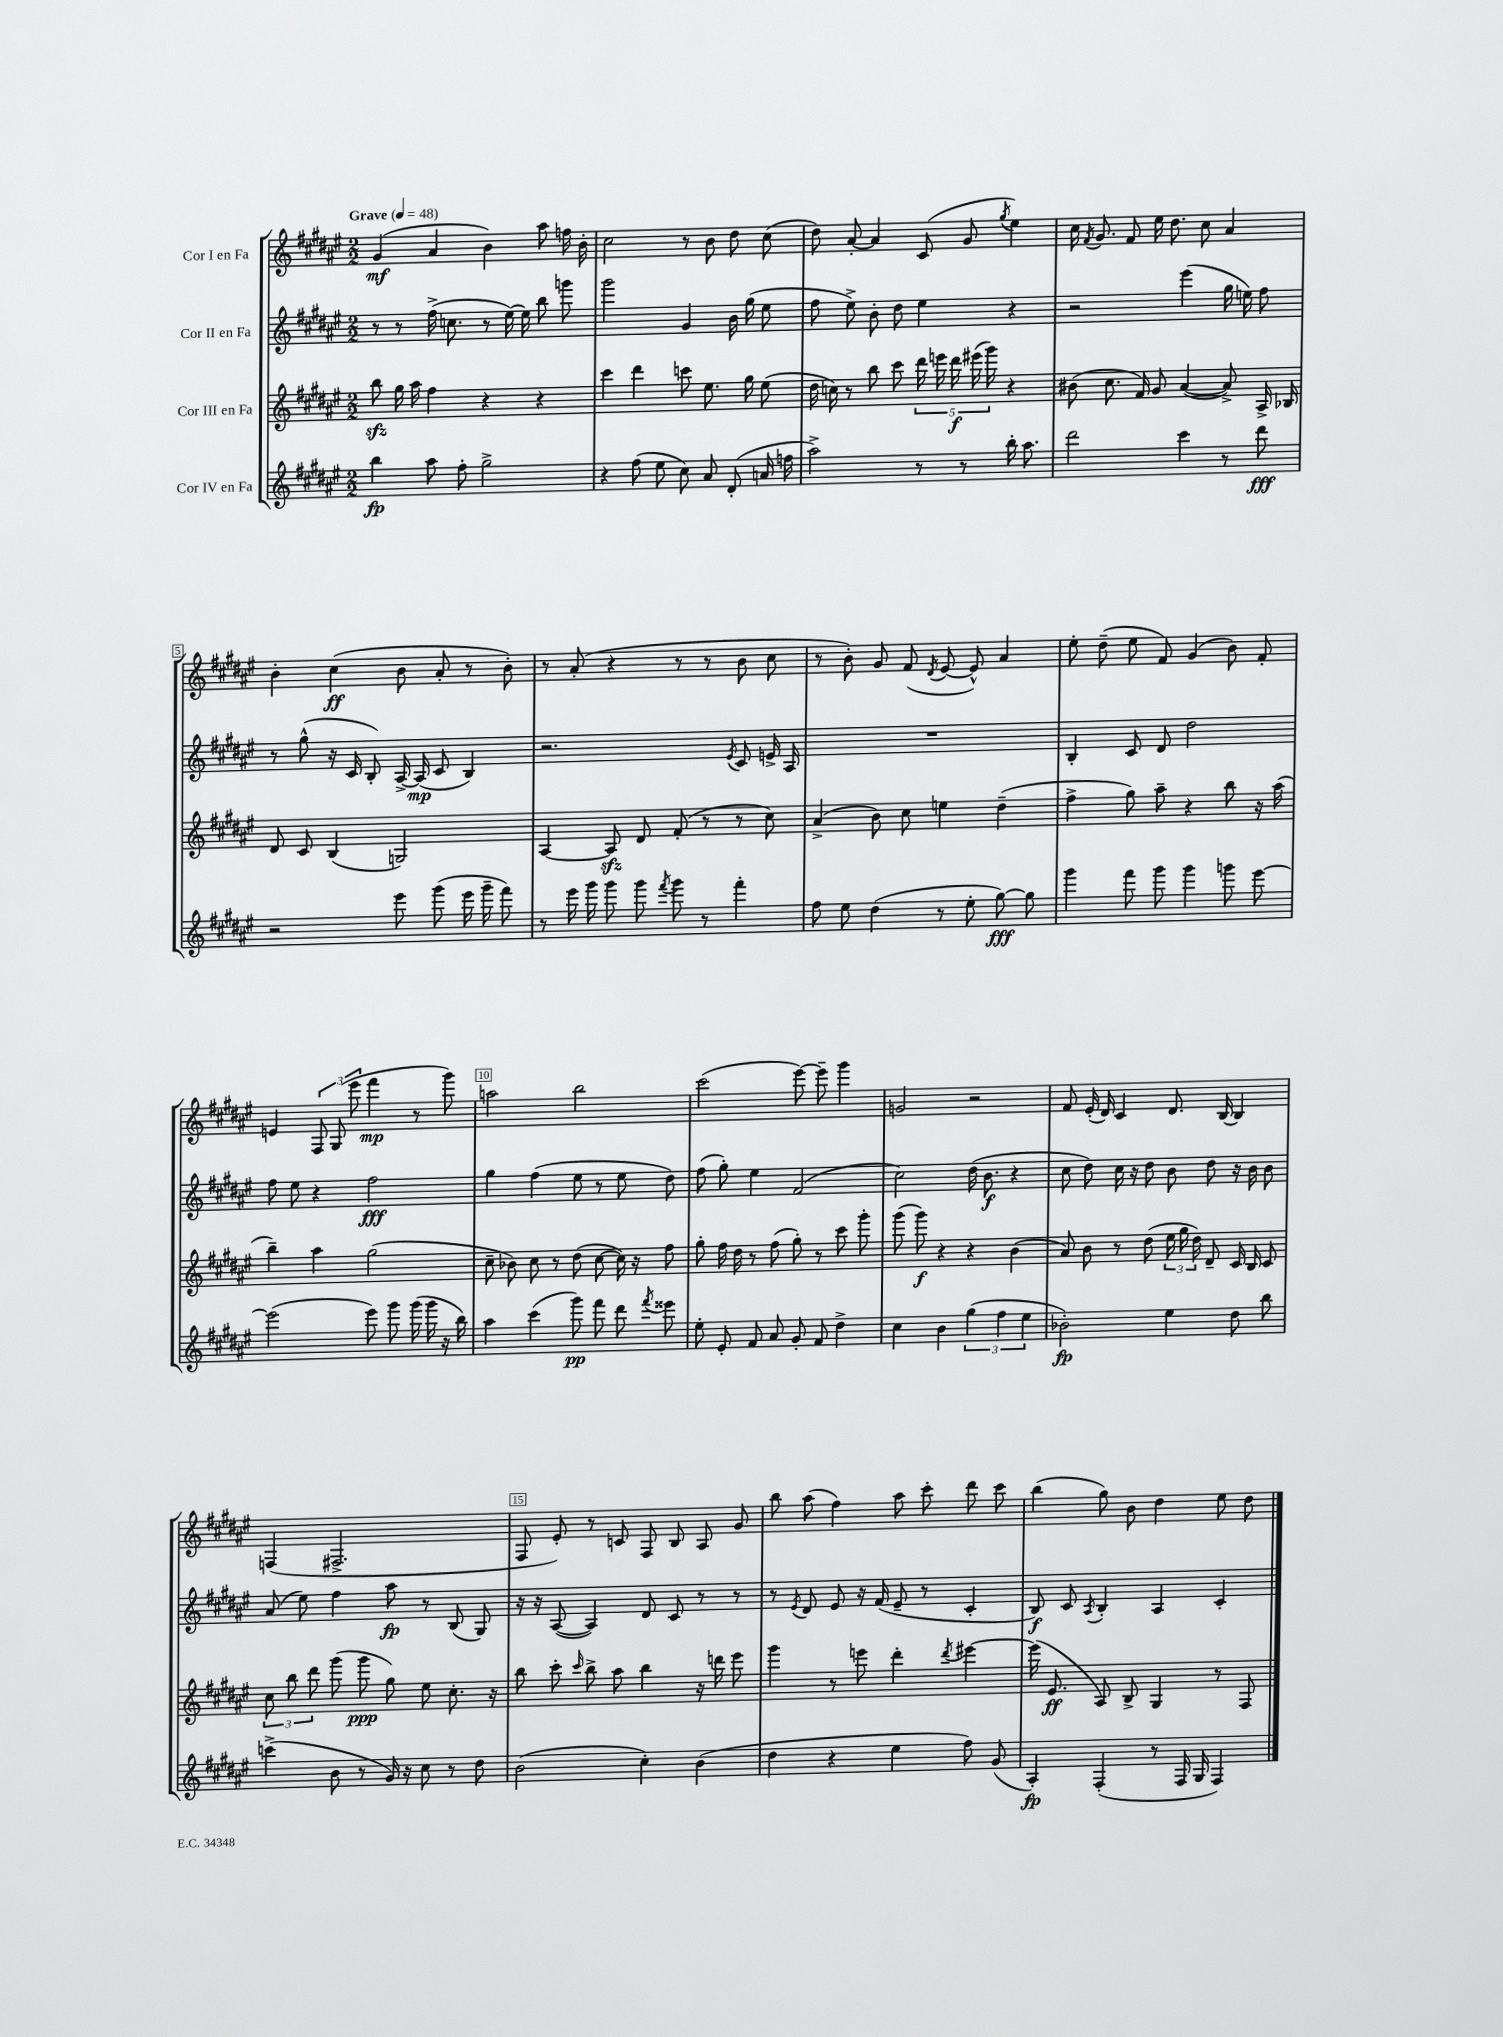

**kern	**dynam	**kern	**dynam	**kern	**dynam	**kern	**dynam
*part4	*part4	*part3	*part3	*part2	*part2	*part1	*part1
*staff4	*staff4	*staff3	*staff3	*staff2	*staff2	*staff1	*staff1
*I"Cor IV en Fa	*	*I"Cor III en Fa	*	*I"Cor II en Fa	*	*I"Cor I en Fa	*
*clefG2	*	*clefG2	*	*clefG2	*	*clefG2	*
*k[f#c#g#d#a#e#]	*	*k[f#c#g#d#a#e#]	*	*k[f#c#g#d#a#e#]	*	*k[f#c#g#d#a#e#]	*
*M2/2	*	*M2/2	*	*M2/2	*	*M2/2	*
*MM48	*	*MM48	*	*MM48	*	*MM48	*
=1	=1	=1	=1	=1	=1	=1	=1
!	!	!	!	!	!	!LO:TX:a:B:t=Grave	!
4bb\	fp	8bbzz\	.	8r	.	(4g#/	mf
.	.	16gg#\	.	8r	.	.	.
.	.	16aa#\	.	.	.	.	.
8aa#\	.	4ff#\	.	(16ff#^\	.	4a#/	.
.	.	.	.	8.ccn\	.	.	.
8ff#'\	.	.	.	.	.	.	.
2gg#^\	.	4r	.	8r	.	4b\)	.
.	.	.	.	[16ee#\)	.	.	.
.	.	.	.	16ee#\]	.	.	.
.	.	4r	.	8bb\	.	8aa#\	.
.	.	.	.	8gggn\	.	16ffn\	.
.	.	.	.	.	.	16b'\	.
=2	=2	=2	=2	=2	=2	=2	=2
4r	.	4ccc#\	.	2ggg#\	.	2cc#\	.
(8ff#\	.	4ddd#\	.	.	.	.	.
8ee#\	.	.	.	.	.	.	.
8cc#\)	.	8cccn\	.	4g#/	.	8r	.
8a#/	.	8.ee#\	.	.	.	8b\	.
(8d#'/	.	.	.	16b\	.	8dd#\	.
.	.	16gg#\	.	(16gg#\	.	.	.
16an/	.	(8ee#\	.	8ee#\	.	(8cc#\	.
16ffn\	.	.	.	.	.	.	.
=3	=3	=3	=3	=3	=3	=3	=3
2aa#^\)	.	16dd#\	.	8ff#\	.	8dd#\)	.
.	.	16ccn\)	.	.	.	.	.
.	.	8r	.	8ee#^\)	.	[8a#'/	.
.	.	8bb\	.	8b'\	.	4a#/]	.
.	.	8ccc#\	.	8dd#\	.	.	.
8r	.	20ddd#\	.	4ee#\	.	(8c#/	.
.	.	20eeen\	.	.	.	.	.
.	.	20ddd#\	f	.	.	.	.
8r	.	.	.	.	.	8g#/	.
.	.	(20eee#X\	.	.	.	.	.
.	.	20ggg#\)	.	.	.	.	.
.	.	.	.	.	.	8qgg#/	.
16bb'\	.	4r	.	4r	.	4ee#\)	.
8.aa#\	.	.	.	.	.	.	.
=4	=4	=4	=4	=4	=4	=4	=4
2ddd#\	.	(8b#X\	.	2r	.	16cc#\	.
.	.	.	.	.	.	8qf#/	.
.	.	.	.	.	.	8.g#/	.
.	.	8.cc#\	.	.	.	.	.
.	.	.	.	.	.	8f#/	.
.	.	16f#/)	.	.	.	.	.
.	.	8g#/	.	.	.	16ee#\	.
.	.	.	.	.	.	8.dd#\	.
4ccc#\	.	([4a#/	.	(4eee#\	.	.	.
.	.	.	.	.	.	8cc#\	.
8r	.	8a#^/])	.	16gg#\	.	4a#/	.
.	.	.	.	16een\)	.	.	.
8ddd#\	fff	16A#^/	.	8ff#\	.	.	.
.	.	16B-X/	.	.	.	.	.
!!LO:LB:g=z
=5	=5	=5	=5	=5	=5	=5	=5
2r	.	8d#/	.	8r	.	4b'\	.
.	.	8c#/	.	(8gg#^^\	.	.	.
.	.	(4B/	.	16r	.	(4cc#\	ff
.	.	.	.	16c#/	.	.	.
.	.	.	.	8B'/)	.	.	.
8eee#\	.	2Gn/)	.	[16A#^/	.	8b\	.
.	.	.	.	(16A#/]	mp	.	.
(8ggg#\	.	.	.	8c#/	.	8a#'/	.
16eee#\	.	.	.	4B/)	.	8r	.
16ggg#~\	.	.	.	.	.	.	.
8fff#\)	.	.	.	.	.	8b'\)	.
=6	=6	=6	=6	=6	=6	=6	=6
8r	.	[4A#/	.	2.r	.	8r	.
16eee#\	.	.	.	.	.	(8a#'/	.
16ggg#\	.	.	.	.	.	.	.
8ggg#\	.	8A#zz/]	.	.	.	4r	.
8ggg#\	.	8d#/	.	.	.	.	.
8qfff#/	.	.	.	.	.	.	.
8ggg#\	.	(8f#'/	.	.	.	8r	.
8r	.	8r	.	.	.	8r	.
.	.	.	.	8qe#/	.	.	.
4fff#'\	.	8r	.	8c#/	.	8b\	.
.	.	8cc#\)	.	16en^/	.	8cc#\	.
.	.	.	.	16A#/	.	.	.
=7	=7	=7	=7	=7	=7	=7	=7
8ff#\	.	(4a#^/	.	1r	.	8r	.
8ee#\	.	.	.	.	.	8b'\)	.
(4dd#\	.	8b\)	.	.	.	8g#/	.
.	.	8cc#\	.	.	.	(8f#/	.
.	.	.	.	.	.	8qd#/	.
8r	.	4een\	.	.	.	[8e#/	.
8ee#'\	.	.	.	.	.	8e#^^/])	.
[8gg#\)	fff	(4dd#~\	.	.	.	4a#/	.
8gg#\]	.	.	.	.	.	.	.
=8	=8	=8	=8	=8	=8	=8	=8
4ggg#\	.	4ff#^\	.	4B'/	.	8ee#'\	.
.	.	.	.	.	.	(8dd#~\	.
8fff#\	.	8gg#\)	.	8c#/	.	8ee#\	.
8ggg#\	.	8aa#~\	.	8d#/	.	8f#/)	.
4ggg#\	.	4r	.	2dd#\	.	(4g#/	.
8gggn\	.	8bb\	.	.	.	8b\)	.
[8eee#\	.	16r	.	.	.	8f#'/	.
.	.	(16aa#\	.	.	.	.	.
!!LO:LB:g=z
=9	=9	=9	=9	=9	=9	=9	=9
(2eee#\]	.	4bb~\)	.	8ff#\	.	4en/	.
.	.	.	.	8ee#\	.	.	.
.	.	4aa#\	.	4r	.	12F#/	.
.	.	.	.	.	.	(12G#/	.
.	.	.	.	.	.	12eee#\	.
8eee#\)	.	(2gg#\	.	2ff#\	fff	4fff#\	mp
8ggg#\	.	.	.	.	.	.	.
(16ggg#\	.	.	.	.	.	8r	.
16ggg#\	.	.	.	.	.	.	.
16r	.	.	.	.	.	8ggg#\)	.
16bb\)	.	.	.	.	.	.	.
=10	=10	=10	=10	=10	=10	=10	=10
4aa#\	.	8cc#~\	.	4gg#\	.	2aan\	.
.	.	8b-X\)	.	.	.	.	.
(4ccc#\	.	8cc#\	.	(4ff#\	.	.	.
.	.	8r	.	.	.	.	.
8ggg#\)	pp	(8dd#\	.	8ee#\	.	2bb\	.
8fff#\	.	[8cc#\	.	8r	.	.	.
8ddd#\	.	16cc#\])	.	8ee#\	.	.	.
.	.	16r	.	.	.	.	.
8qfff#/	.	.	.	.	.	.	.
8eee##X\	.	8ff#\	.	8dd#\)	.	.	.
=11	=11	=11	=11	=11	=11	=11	=11
8ee#'\	.	8gg#'\	.	(8ff#\	.	(2ccc#\	.
8e#'/	.	16ff#\	.	8gg#'\)	.	.	.
.	.	16dd#\	.	.	.	.	.
8f#/	.	8r	.	4ee#\	.	.	.
8a#/	.	(8ff#\	.	.	.	.	.
8g#'/	.	8gg#'\)	.	(2f#/	.	[8eee#\)	.
8f#/	.	8r	.	.	.	8eee#~\]	.
4dd#^\	.	8ccc#\	.	.	.	4ggg#\	.
.	.	8ggg#'\	.	.	.	.	.
=12	=12	=12	=12	=12	=12	=12	=12
4cc#\	.	(8ggg#\	.	2cc#\)	.	2gn/	.
.	.	8ggg#\)	f	.	.	.	.
4b\	.	4r	.	.	.	.	.
(6gg#\	.	4r	.	(16dd#\	.	2r	.
.	.	.	.	8.b\	f	.	.
6ff#\	.	.	.	.	.	.	.
.	.	(4b\	.	4r	.	.	.
6ee#\	.	.	.	.	.	.	.
=13	=13	=13	=13	=13	=13	=13	=13
2b-X'\)	fp	8a#/)	.	8cc#\	.	8f#/	.
.	.	8b\	.	8dd#\)	.	(16e#'/	.
.	.	.	.	.	.	16d#/)	.
.	.	8r	.	16cc#\	.	4c#/	.
.	.	.	.	16r	.	.	.
.	.	(8dd#\	.	8dd#\	.	.	.
4ee#\	.	24ee#\	.	8b\	.	8.d#/	.
.	.	24gg#\	.	.	.	.	.
.	.	24dd#\)	.	.	.	.	.
.	.	8d#~/	.	8dd#\	.	.	.
.	.	.	.	.	.	[16B/	.
8dd#\	.	16c#/	.	16r	.	4B/]	.
.	.	16B/	.	16b\	.	.	.
8bb\	.	8c#/	.	8b\	.	.	.
!!LO:LB:g=z
=14	=14	=14	=14	=14	=14	=14	=14
(4cccn^\	.	12cc#\	.	(8a#/	.	(4Fn/	.
.	.	12bb\	.	.	.	.	.
.	.	.	.	8ee#\)	.	.	.
.	.	12ddd#\	.	.	.	.	.
8b\	.	(8ggg#\	.	4ff#\	.	2.F#X^/	.
8r	.	8ggg#\	ppp	.	.	.	.
16g#/)	.	8gg#\)	.	8aa#\	fp	.	.
16r	.	.	.	.	.	.	.
8cc#\	.	8ee#\	.	8r	.	.	.
8r	.	8.cc#'\	.	(8B/	.	.	.
8dd#\	.	.	.	8G#/)	.	.	.
.	.	16r	.	.	.	.	.
=15	=15	=15	=15	=15	=15	=15	=15
(2b\	.	8bb\	.	16r	.	8F#/	.
.	.	.	.	16r	.	.	.
.	.	8ccc#'\	.	([8A#/	.	8e#'/)	.
.	.	16qqccc#/	.	.	.	.	.
.	.	8bb^\	.	4A#/])	.	8r	.
.	.	8aa#\	.	.	.	8cn/	.
4cc#'\)	.	4bb\	.	8d#/	.	8F#/	.
.	.	.	.	8c#/	.	8B/	.
(4b\	.	16r	.	8r	.	8A#/	.
.	.	16dddn\	.	.	.	.	.
.	.	8eee#\	.	8r	.	8g#/	.
=16	=16	=16	=16	=16	=16	=16	=16
4dd#\	.	4ggg#\	.	8r	.	8bb\	.
.	.	.	.	8qe#/	.	.	.
.	.	.	.	8d#/	.	(8aa#\	.
4r	.	8r	.	8e#/	.	4ff#\)	.
.	.	8eeen\	.	16r	.	.	.
.	.	.	.	(16f#/	.	.	.
4ee#\	.	4ddd#'\	.	8e#~/	.	8aa#\	.
.	.	.	.	8r	.	8ccc#'\	.
.	.	8qddd#/	.	.	.	.	.
8ff#\)	.	[4eee#X\	.	4c#'/	.	8ddd#\	.
(8g#/	.	.	.	.	.	8ccc#\	.
=17	=17	=17	=17	=17	=17	=17	=17
4A#'/)	fp	(16eee#\]	.	8B/)	f	(4bb\	.
.	.	8.e#/	ff	.	.	.	.
.	.	.	.	8c#/	.	.	.
.	.	.	.	8qA#/	.	.	.
(4F#'/	.	8A#/)	.	4B'/	.	8gg#\)	.
.	.	8B^/	.	.	.	8b\	.
8r	.	4G#/	.	4A#/	.	4dd#\	.
16F#/	.	.	.	.	.	.	.
16G#/	.	.	.	.	.	.	.
4F#/)	.	8r	.	4c#'/	.	8ee#\	.
.	.	8F#/	.	.	.	8dd#\	.
==	==	==	==	==	==	==	==
*-	*-	*-	*-	*-	*-	*-	*-
